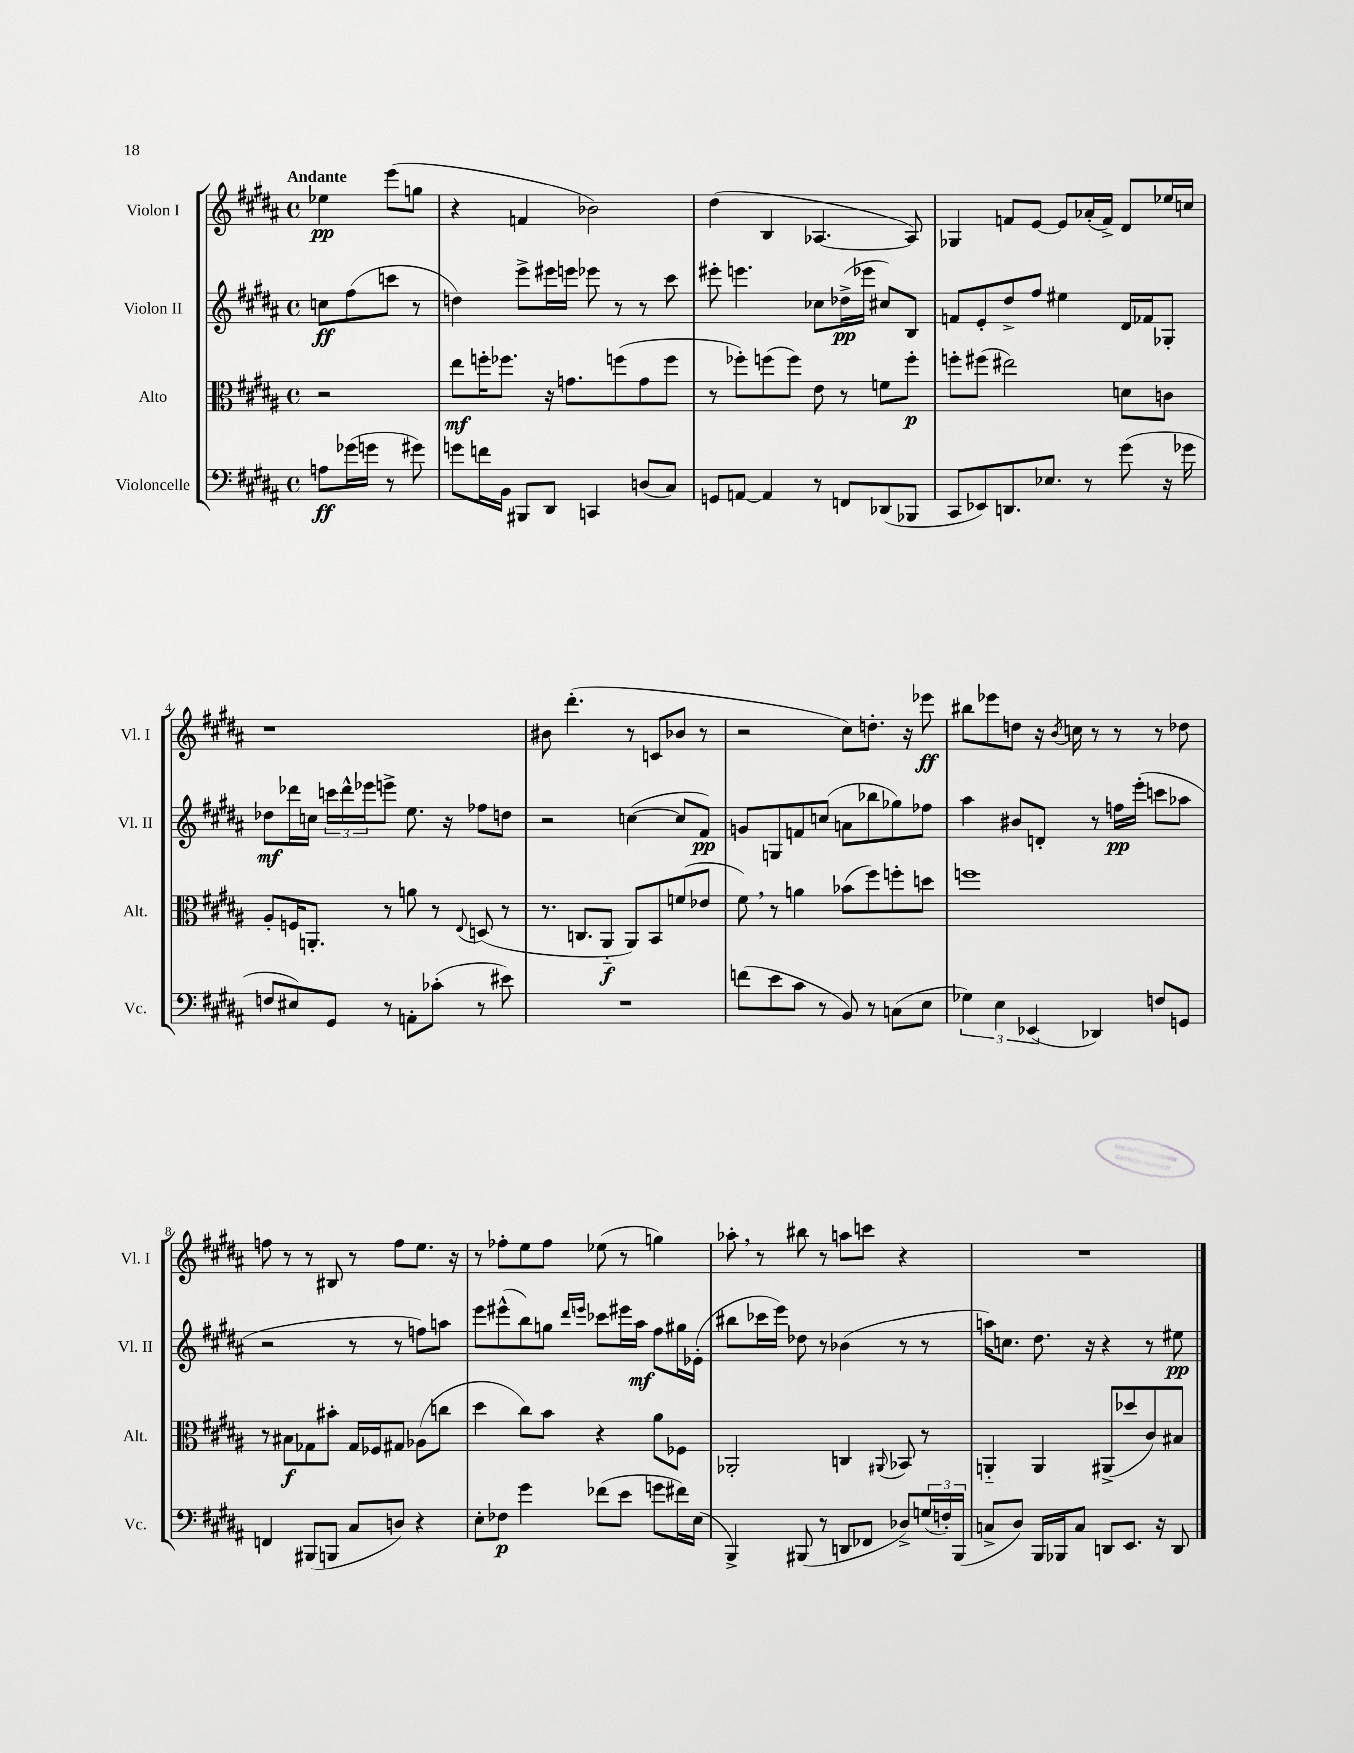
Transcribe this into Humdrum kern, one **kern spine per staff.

**kern	**dynam	**kern	**dynam	**kern	**dynam	**kern	**dynam
*part4	*part4	*part3	*part3	*part2	*part2	*part1	*part1
*staff4	*staff4	*staff3	*staff3	*staff2	*staff2	*staff1	*staff1
*I"Violoncelle	*	*I"Alto	*	*I"Violon II	*	*I"Violon I	*
*I'Vc.	*	*I'Alt.	*	*I'Vl. II	*	*I'Vl. I	*
*clefF4	*	*clefC3	*	*clefG2	*	*clefG2	*
*k[f#c#g#d#a#]	*	*k[f#c#g#d#a#]	*	*k[f#c#g#d#a#]	*	*k[f#c#g#d#a#]	*
*M4/4	*	*M4/4	*	*M4/4	*	*M4/4	*
*met(c)	*	*met(c)	*	*met(c)	*	*met(c)	*
=	=	=	=	=	=	=	=
!	!	!	!	!	!	!LO:TX:a:B:t=Andante	!
8An\L	ff	2r	.	8ccn\L	ff	4ee-X\	pp
(16g-X\L	.	.	.	(8ff#\	.	.	.
16gn\JJ	.	.	.	.	.	.	.
8r	.	.	.	8cccn\J	.	(8eee\L	.
8g#X\)	.	.	.	8r	.	8ggn\J	.
=1	=1	=1	=1	=1	=1	=1	=1
8gn\L	.	8ee\L	mf	4ddn\)	.	4r	.
16fn\L	.	16ffn'\K	.	.	.	.	.
16BB\JJ	.	8.ff-X\J	.	.	.	.	.
8BBB#X/L	.	.	.	8eee^\L	.	4fn/	.
8DD#/J	.	16r	.	16eee#X\L	.	.	.
.	.	8.gn\L	.	16eeen\JJ	.	.	.
4CCn/	.	.	.	8eee-X\	.	2b-X\)	.
.	.	(8ffn\	.	8r	.	.	.
(8Dn/L	.	8g\	.	8r	.	.	.
8C#/J)	.	8ff\J	.	8ccc#\	.	.	.
=2	=2	=2	=2	=2	=2	=2	=2
8GGn/L	.	8r	.	8eee#X'\	.	(4dd#\	.
[8AAn/J	.	8ff-X'\L)	.	4.eeen\	.	.	.
4AA/]	.	(8ffn\	.	.	.	4B/	.
.	.	8ff\J)	.	.	.	.	.
8r	.	8e\	.	8cc-X\L	.	[4.A-X/	.
8FFn/L	.	8r	.	(16dd-X^\L	pp	.	.
.	.	.	.	16eee-X\JJ	.	.	.
(8DD-X/	.	8fn\L	.	8cc#X/L)	.	.	.
8BBB-X/J	.	8ff'\J	p	8B/J	.	8A-/])	.
=3	=3	=3	=3	=3	=3	=3	=3
8CC#/L	.	8ffn'\L	.	8fn/L	.	4G-X/	.
8EE-X/)	.	(8ff#X\J	.	8e'/	.	.	.
8.DDn/	.	2ee#X\)	.	8dd#^/	.	8fn/L	.
.	.	.	.	8ff#/J	.	[8e/J	.
8.E-X/J	.	.	.	.	.	.	.
.	.	.	.	4ee#X\	.	8e/L]	.
8r	.	.	.	.	.	(16a-X'/L	.
.	.	.	.	.	.	16f^/JJ)	.
(8g#\	.	8dn\L	.	16d#/LL	.	8d#/L	.
.	.	.	.	16f-X/J	.	.	.
16r	.	8cn\J	.	8G-X'/J	.	16ee-X/L	.
16g-X\	.	.	.	.	.	16ccn/JJ	.
!!LO:LB:g=z
=4	=4	=4	=4	=4	=4	=4	=4
8Fn/L	.	8A#'/L	.	8dd-X\L	mf	1r	.
8E#X/)	.	16Fn/K	.	16ddd-X\L	.	.	.
.	.	8.AAn'/J	.	16ccn\JJ	.	.	.
8GG#/J	.	.	.	24cccn\LL	.	.	.
.	.	.	.	24ddd-^^\	.	.	.
.	.	.	.	24eee-X\J	.	.	.
8r	.	8r	.	8eeen^\J	.	.	.
8AAn'\L	.	8an\	.	8.ee\	.	.	.
(8c-X'\J	.	8r	.	.	.	.	.
.	.	.	.	16r	.	.	.
.	.	8qqE/	.	.	.	.	.
8r	.	(8Dn/	.	8ff-X\L	.	.	.
8e#X\)	.	8r	.	8ddn\J	.	.	.
=5	=5	=5	=5	=5	=5	=5	=5
1r	.	8.r	.	2r	.	8b#X\	.
.	.	.	.	.	.	(4.ddd#'\	.
.	.	8.Cn/L	.	.	.	.	.
.	.	8AA#/J	f	.	.	.	.
.	.	8AA#/L)	.	([4ccn\	.	8r	.
.	.	8BB/	.	.	.	8cn/L	.
.	.	(8fn/	.	8cc/L]	.	8b-X/J	.
.	.	8e-X/J	.	8f#/J)	pp	8r	.
=6	=6	=6	=6	=6	=6	=6	=6
(8fn\L	.	8f#,\)	.	8gn/L	.	2r	.
8e\	.	8r	.	8Gn/	.	.	.
8c#\J	.	4an\	.	8fn/	.	.	.
8r	.	.	.	(8ccn/J	.	.	.
8BB/)	.	(8b-X\L	.	8an\L	.	8cc#\L)	.
8r	.	8ff#\)	.	8bb-X\	.	8.ddn'\J	.
(8Cn\L	.	8ffn'\	.	8gg-X\)	.	.	.
.	.	.	.	.	.	16r	.
8E\J	.	8ddn\J	.	8ff-X\J	.	8eee-X\	ff
=7	=7	=7	=7	=7	=7	=7	=7
6G-X\)	.	1ffn	.	4aa#\	.	8bb#X\L	.
.	.	.	.	.	.	8eee-X\	.
6E\	.	.	.	.	.	.	.
.	.	.	.	8b#X/L	.	8ddn\J	.
(6EE-X/	.	.	.	.	.	.	.
.	.	.	.	8dn'/J	.	16r	.
.	.	.	.	.	.	8qb/	.
.	.	.	.	.	.	16ccn\	.
4DD-X/)	.	.	.	8r	.	8r	.
.	.	.	.	16ffn\LL	pp	8r	.
.	.	.	.	(16eee'\JJ	.	.	.
8Fn/L	.	.	.	8cccn\L	.	8r	.
8GGn/J	.	.	.	8aa-X\J	.	8dd-X\	.
!!LO:LB:g=z
=8	=8	=8	=8	=8	=8	=8	=8
4FFn/	.	8r	.	2r	.	8ffn\	.
.	.	8B#X\L	f	.	.	8r	.
(8BBB#X/L	.	8G-X\	.	.	.	8r	.
8BBBn/J	.	8b#X'\J	.	.	.	8B#X/	.
8C#/L	.	16G-/LL	.	8r	.	8r	.
.	.	16F-X/J	.	.	.	.	.
8Dn/J)	.	8G#X/J	.	8r	.	8ff\L	.
4r	.	(8A-X\L	.	8ffn\L)	.	8.ee\J	.
.	.	8ccn\J	.	8aan\J	.	.	.
.	.	.	.	.	.	16r	.
=9	=9	=9	=9	=9	=9	=9	=9
8E'\L	.	4dd#\	.	8eee\L	.	8r	.
8F-X\J	p	.	.	(8eee#X^^\	.	8ff-X'\L	.
4g#\	.	8cc#\L)	.	8bb\)	.	8ee\	.
.	.	8b\J	.	8ggn\J	.	8ff-\J	.
.	.	.	.	16qqddd#/LL	.	.	.
.	.	.	.	16qqeeen/JJ	.	.	.
(8f-X\L	.	4r	.	8ccc-X\L	.	(8ee-X\	.
8e\J	.	.	.	16eee#X\L	.	8r	.
.	.	.	.	16aa#\JJ	mf	.	.
8gn\L	.	8a#\L	.	8ff#\L	.	4ggn\)	.
16f#X\L)	.	8F-X\J	.	16gg#X\L	.	.	.
(16E\JJ	.	.	.	(16e-X'\JJ	.	.	.
=10	=10	=10	=10	=10	=10	=10	=10
4BBB^/)	.	2AA-X'/	.	8bb#X\L	.	8aa-X',\	.
.	.	.	.	16ccc-X\L	.	8r	.
.	.	.	.	16eee\JJ)	.	.	.
(8BBB#X/	.	.	.	8dd-X\	.	8bb#X\	.
8r	.	.	.	8r	.	8r	.
8DDn/L	.	4Cn/	.	(4b-X\	.	8aan\L	.
8FF-X/J	.	.	.	.	.	8cccn\J	.
.	.	8qqAA#X/	.	.	.	.	.
8D-X^/L)	.	8BB-X/	.	8r	.	4r	.
(24Gn/L	.	8r	.	8r	.	.	.
24Fn'/)	.	.	.	.	.	.	.
(24BBB#/JJ	.	.	.	.	.	.	.
=11	=11	=11	=11	=11	=11	=11	=11
8Cn^/L	.	4AAn/	.	16aan\KL)	.	1r	.
.	.	.	.	8.ccn\J	.	.	.
8D#/J)	.	.	.	.	.	.	.
16BBB/LL	.	4AA/	.	8.dd#\	.	.	.
16BBB-X/J	.	.	.	.	.	.	.
8C/J	.	.	.	.	.	.	.
.	.	.	.	16r	.	.	.
8DDn/L	.	(8AA#X^/L	.	4r	.	.	.
8.EE/J	.	8dd-X/	.	.	.	.	.
.	.	8c#/)	.	8r	.	.	.
16r	.	.	.	.	.	.	.
8DD/	.	8B#X/J	.	8ee#X\	pp	.	.
==	==	==	==	==	==	==	==
*-	*-	*-	*-	*-	*-	*-	*-
